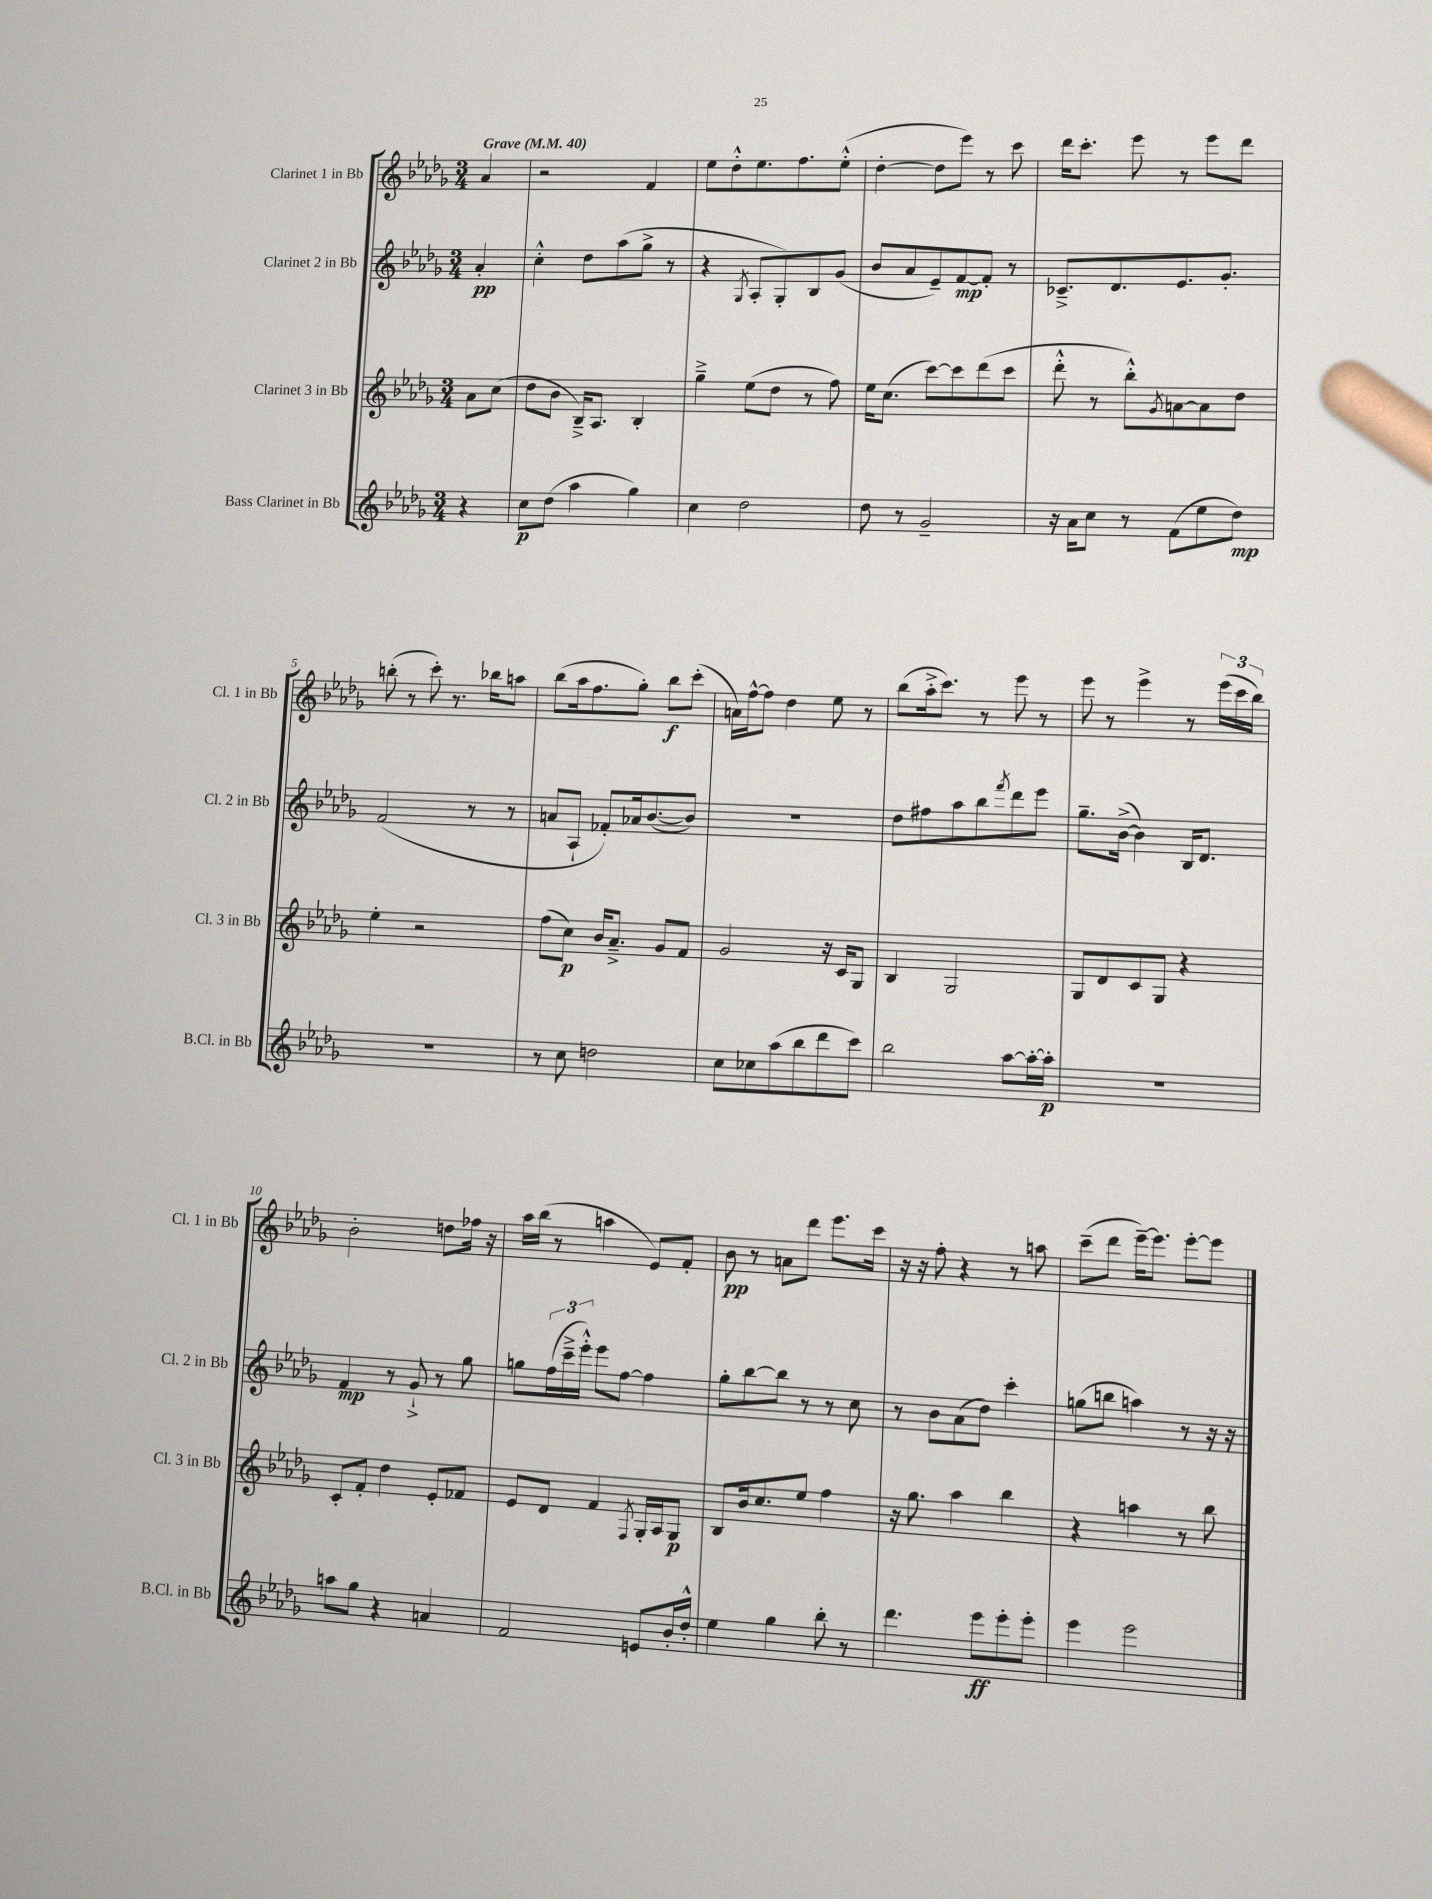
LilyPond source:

<<
\new StaffGroup <<
\new Staff = "s0" \with { instrumentName = "Clarinet 1 in Bb" shortInstrumentName = "Cl. 1 in Bb" } {
    \clef treble \key des \major \numericTimeSignature \time 3/4 \partial 4 \tempo "Grave" 4 = 40
    aes'4 |
    r2 f'4 |
    ees''8 des''8-.-^ ees''8. f''8. ees''8-.-^( |
    des''4~-. des''8 ees'''8) r8 c'''8 |
    des'''16 c'''8.-. ees'''8 r8 ees'''8 des'''8 |
    b''8-.( r8 c'''8-.) r8. bes''16 a''8 |
    bes''8( aes''16 f''8. ges''8-.) bes''8\f c'''8-.( |
    a'16) f''16~-^ f''8 des''4 ees''8 r8 |
    bes''8( aes''16-.-> c'''8.) r8 ees'''8 r8 |
    ees'''8 r8 ees'''4-> r8 \tuplet 3/2 { ees'''16( c'''16 bes''16) } |
    bes'2-. d''8 fes''16 r16 |
    aes''16 bes''16( r8 a''4 ees'8) f'8-. |
    bes'8\pp r8 a'8 des'''8 ees'''8. c'''16 |
    r16 r16 f''8-. r4 r8 a''8 |
    c'''8--( des'''8 ees'''16~--) ees'''8. ees'''8~-. ees'''8 \bar "|." |
}
\new Staff = "s1" \with { instrumentName = "Clarinet 2 in Bb" shortInstrumentName = "Cl. 2 in Bb" } {
    \clef treble \key des \major \numericTimeSignature \time 3/4 \partial 4
    aes'4-.\pp |
    c''4-.-^ des''8 aes''8( ges''8-> r8 |
    r4 \acciaccatura { ges8 } aes8-. ges8-.) bes8 ges'8( |
    bes'8 aes'8 ees'8--) f'8~\mp f'8-. r8 |
    ces'8.---> des'8. ees'8. ges'8.-. |
    f'2( r8 r8 |
    a'8 aes8-! fes'8-.) aes'16 bes'8.~( bes'8) |
    R2. |
    des''8 fis''8 aes''8 bes''8 \acciaccatura { f'''8 } des'''8 ees'''8 |
    ges''8.-- bes'16~->( bes'4) bes16 des'8. |
    f'4\mp r8 ges'8-!-> r8 ges''8 |
    g''8 \tuplet 3/2 { f''16( c'''16---> ees'''16-.-^) } ees'''8 f''8~ f''4 |
    ges''8-. bes''8~ bes''8 r8 r8 c''8 |
    r8 bes'8 aes'8( des''8) c'''4-. |
    g''8( b''8 a''4) r8 r16 r16 \bar "|." |
}
\new Staff = "s2" \with { instrumentName = "Clarinet 3 in Bb" shortInstrumentName = "Cl. 3 in Bb" } {
    \clef treble \key des \major \numericTimeSignature \time 3/4 \partial 4
    aes'8 c''8( |
    des''8 bes'8 bes16--->) aes8. bes4-. |
    ges''4---> ees''8( des''8 r8 f''8) |
    ees''16 c''8.( c'''8~) c'''8 des'''8( c'''8 |
    des'''8-.-^ r8 bes''8-.-^) \acciaccatura { ges'8 } a'8~ a'8 des''8 |
    ees''4-. r2 |
    f''8( c''8\p) bes'16 aes'8.---> ges'8 f'8 |
    ges'2 r16 c'16 ges8 |
    bes4 ges2 |
    ges8 des'8 c'8 ges8 r4 |
    c'8-. f'8-. des''4 ees'8-. fes'8 |
    ees'8 des'8 f'4 \acciaccatura { f8 } ges16-. aes16 ges8\p |
    bes8 bes'16 c''8. ees''8 f''4 |
    r16 ges''8. aes''4 bes''4 |
    r4 a''4 r8 bes''8 \bar "|." |
}
\new Staff = "s3" \with { instrumentName = "Bass Clarinet in Bb" shortInstrumentName = "B.Cl. in Bb" } {
    \clef treble \key des \major \numericTimeSignature \time 3/4 \partial 4
    r4 |
    c''8\p des''8( aes''4 ges''4) |
    c''4 des''2 |
    des''8 r8 ges'2-- |
    r16 aes'16 c''8 r8 f'8( ees''8 des''8\mp) |
    R2. |
    r8 c''8 d''2 |
    c''8 ces''8 aes''8( bes''8 des'''8 c'''8) |
    bes''2 aes''8~ aes''16~-. aes''16-.\p |
    R2. |
    a''8 ges''8 r4 a'4 |
    f'2 e'8 bes'16-. des''16-.-^ |
    ees''4 ges''4 bes''8-. r8 |
    des'''4. ees'''8\ff ees'''8-. ees'''8-. |
    ees'''4 ees'''2 \bar "|." |
}
>>
>>
